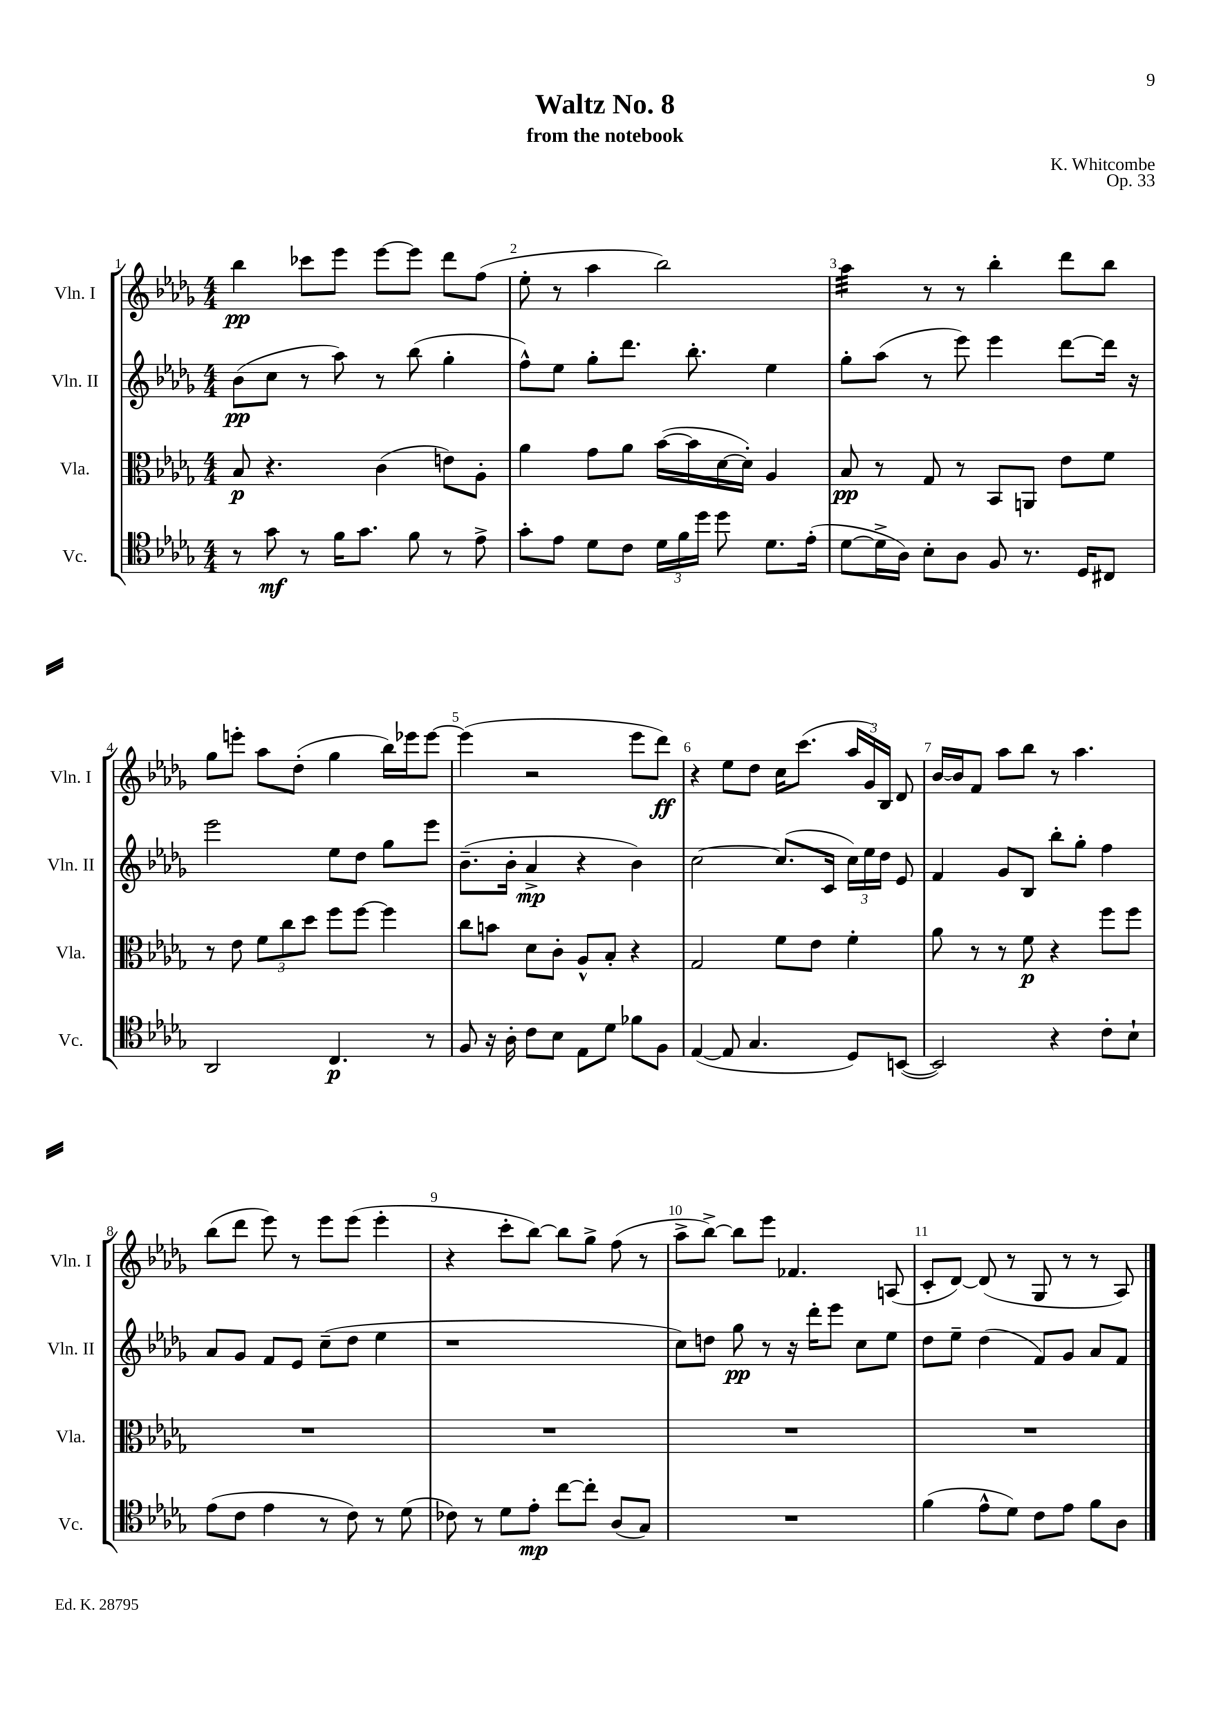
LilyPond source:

\header { title = "Waltz No. 8" composer = "K. Whitcombe" subtitle = "from the notebook" opus = "Op. 33" }
<<
\new StaffGroup <<
\new Staff = "s0" \with { instrumentName = "Vln. I" shortInstrumentName = "Vln. I" } {
    \clef treble \key des \major \numericTimeSignature \time 4/4
    \autoBeamOff bes''4\pp ces'''8[ ees'''8] ees'''8[~ ees'''8] des'''8[ f''8]( |
    ees''8-. r8 aes''4 bes''2) |
    aes''4:32 r8 r8 bes''4-. des'''8[ bes''8] |
    ges''8[ e'''8]-. aes''8[ des''8]-.( ges''4 bes''16[) ees'''16 ees'''8]~ |
    ees'''4( r2 ees'''8[ des'''8]\ff) |
    r4 ees''8[ des''8] c''16[ c'''8.]( \tuplet 3/2 { aes''16[ ges'16) bes16] } des'8 |
    bes'16[~ bes'16 f'8] aes''8[ bes''8] r8 aes''4. |
    bes''8[( des'''8] ees'''8) r8 ees'''8[ ees'''8]( ees'''4-. |
    r4 c'''8[-. bes''8]~) bes''8[ ges''8]-> f''8( r8 |
    aes''8[-> bes''8]~->) bes''8[ ees'''8] fes'4. a8( |
    c'8[-. des'8]~) des'8( r8 ges8 r8 r8 aes8) \bar "|." |
}
\new Staff = "s1" \with { instrumentName = "Vln. II" shortInstrumentName = "Vln. II" } {
    \clef treble \key des \major \numericTimeSignature \time 4/4
    \autoBeamOff bes'8[\pp( c''8] r8 aes''8) r8 bes''8( ges''4-. |
    f''8[-^) ees''8] ges''8[-. des'''8.] bes''8.-. ees''4 |
    ges''8[-. aes''8]( r8 ees'''8) ees'''4 des'''8[~ des'''16] r16 |
    ees'''2 ees''8[ des''8] ges''8[ ees'''8] |
    bes'8.[--( bes'16]-. aes'4->\mp r4 bes'4) |
    c''2~ c''8.[( c'16] \tuplet 3/2 { c''16[) ees''16 des''16] } ees'8 |
    f'4 ges'8[ bes8] bes''8[-. ges''8]-. f''4 |
    aes'8[ ges'8] f'8[ ees'8] c''8[--( des''8] ees''4 |
    r1 |
    c''8[) d''8] ges''8\pp r8 r16 des'''16[-. ees'''8] c''8[ ees''8] |
    des''8[ ees''8]-- des''4( f'8[) ges'8] aes'8[ f'8] \bar "|." |
}
\new Staff = "s2" \with { instrumentName = "Vla." shortInstrumentName = "Vla." } {
    \clef alto \key des \major \numericTimeSignature \time 4/4
    \autoBeamOff bes8\p r4. c'4( e'8[) aes8]-. |
    aes'4 ges'8[ aes'8] bes'16[~( bes'16 des'16~ des'16]-.) aes4 |
    bes8\pp r8 ges8 r8 bes,8[ a,8] ees'8[ f'8] |
    r8 ees'8 \tuplet 3/2 { f'8[ c''8 des''8] } f''8[ f''8]~ f''4 |
    c''8[ b'8] des'8[ c'8]-. aes8[-^ bes8]-. r4 |
    ges2 f'8[ ees'8] f'4-. |
    aes'8 r8 r8 f'8\p r4 f''8[ f''8] |
    R1 |
    R1 |
    R1 |
    R1 \bar "|." |
}
\new Staff = "s3" \with { instrumentName = "Vc." shortInstrumentName = "Vc." } {
    \clef tenor \key des \major \numericTimeSignature \time 4/4
    \autoBeamOff r8 ges'8\mf r8 f'16[ ges'8.] f'8 r8 ees'8-> |
    ges'8[-. ees'8] des'8[ c'8] \tuplet 3/2 { des'16[ f'16 des''16] } des''8 des'8.[ ees'16]-.( |
    des'8[~ des'16-> aes16]) bes8[-. aes8] f8 r8. des16[ cis8] |
    aes,2 c4.\p r8 |
    f8 r16 aes16-. c'8[ bes8] ees8[ des'8] fes'8[ f8] |
    ees4~( ees8 ges4. des8[) b,8]~( |
    b,2) r4 c'8[-. bes8]-! |
    ees'8[( c'8] ees'4 r8 c'8) r8 des'8( |
    ces'8) r8 des'8[ ees'8]-.\mp c''8[~ c''8]-. aes8[( ges8]) |
    R1 |
    f'4( ees'8[-^ des'8]) c'8[ ees'8] f'8[ aes8] \bar "|." |
}
>>
>>
\layout { \context { \Score \override BarNumber.break-visibility = ##(#f #t #t) barNumberVisibility = #all-bar-numbers-visible } }
